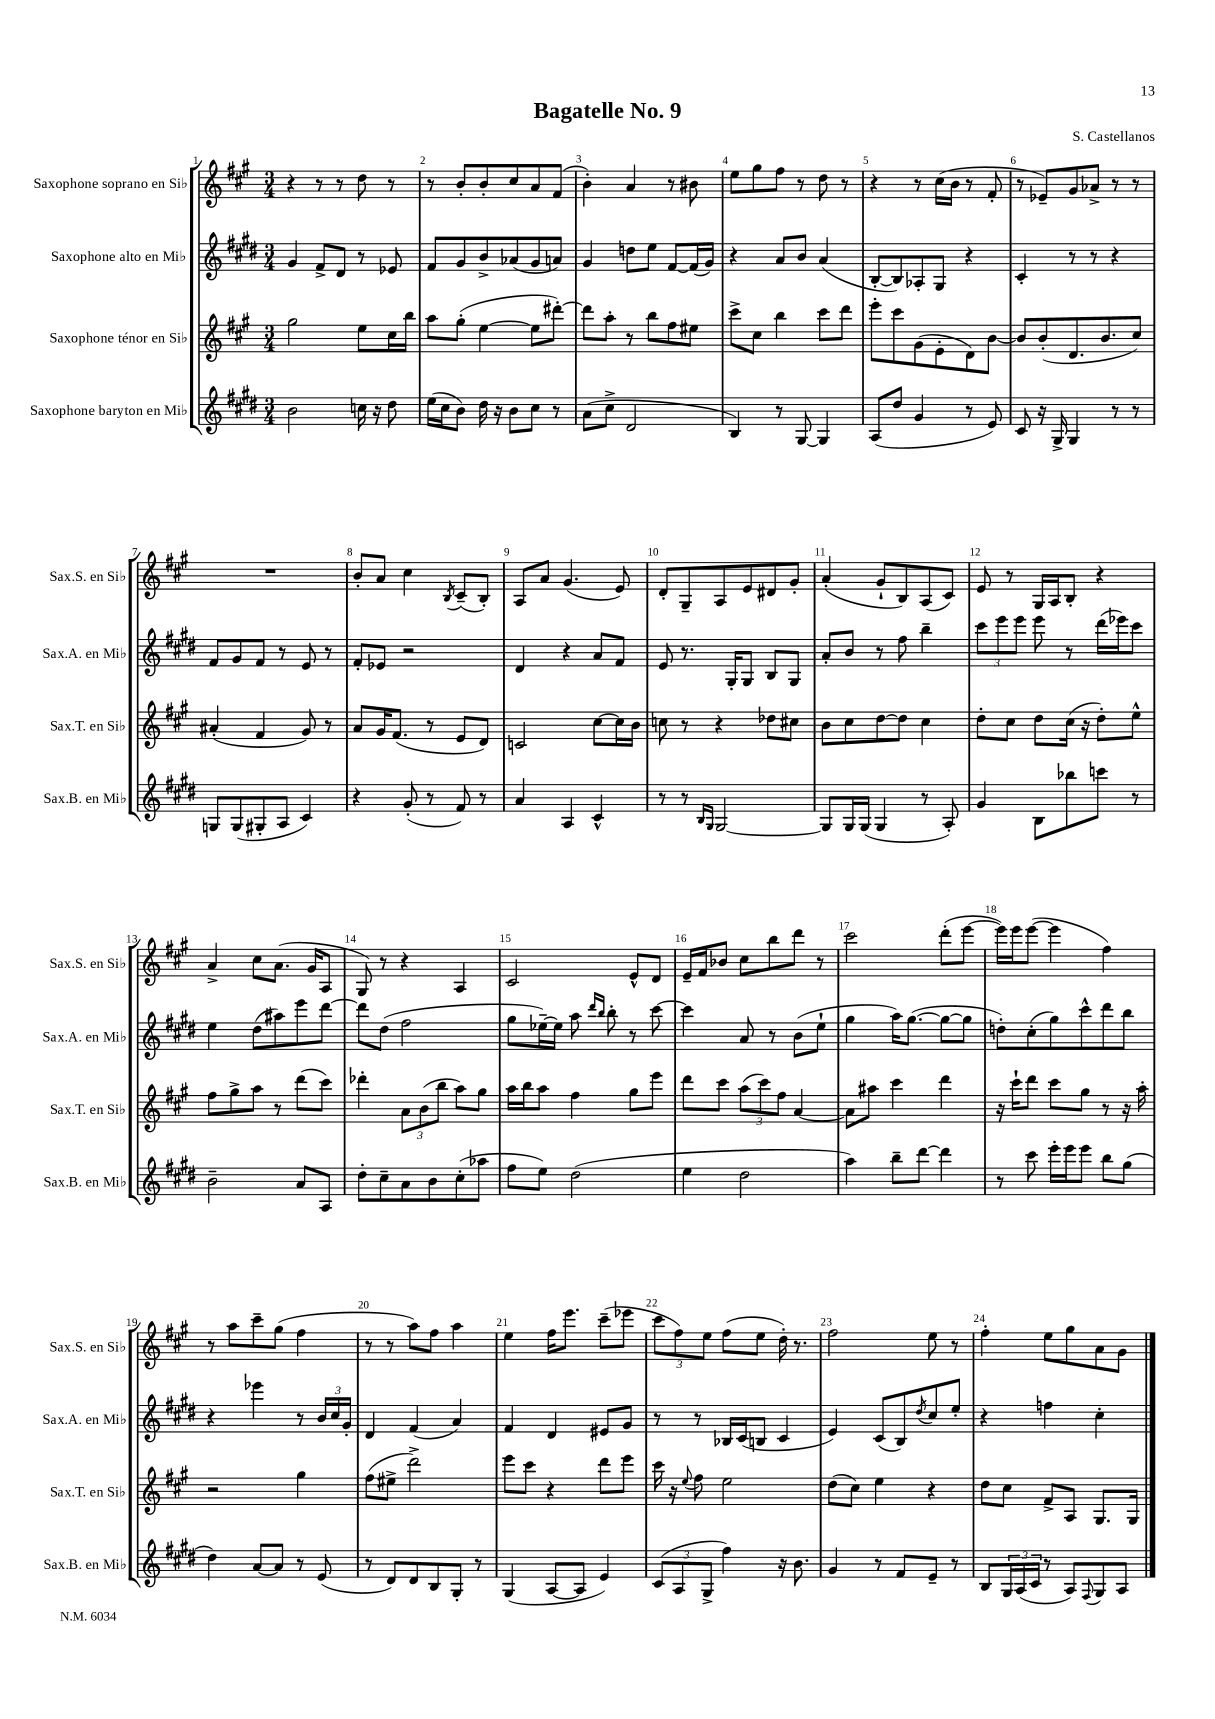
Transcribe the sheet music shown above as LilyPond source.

\header { title = "Bagatelle No. 9" composer = "S. Castellanos" }
<<
\new StaffGroup <<
\new Staff = "s0" \with { instrumentName = "Saxophone soprano en Sib" shortInstrumentName = "Sax.S. en Sib" } {
    \clef treble \key a \major \numericTimeSignature \time 3/4
    r4 r8 r8 d''8 r8 |
    r8 b'8-. b'8-. cis''8 a'8 fis'8( |
    b'4-.) a'4 r8 bis'8 |
    e''8 gis''8 fis''8 r8 d''8 r8 |
    r4 r8 cis''16( b'16 r8 fis'8-. |
    r8 ees'8--) gis'8 aes'8-> r8 r8 |
    R2. |
    b'8-. a'8 cis''4 \acciaccatura { b8 } cis'8--( b8-.) |
    a8 a'8 gis'4.( e'8) |
    d'8-. gis8-- a8 e'8 dis'8 gis'8-. |
    a'4-.( gis'8-! b8) a8( cis'8) |
    e'8 r8 gis16 a16 b8-. r4 |
    a'4-> cis''8 a'8.( gis'16 a8 |
    gis8) r8 r4 a4 |
    cis'2 e'8-^ d'8 |
    e'16-- fis'16 bes'8 cis''8 b''8 d'''8 r8 |
    cis'''2 d'''8-.( e'''8~ |
    e'''16) e'''16 e'''8~( e'''4 fis''4) |
    r8 a''8 cis'''8-- gis''8( fis''4 |
    r8 r8 a''8) fis''8 a''4 |
    e''4 fis''16 e'''8. cis'''8--( ees'''8 |
    \tuplet 3/2 { cis'''8 fis''8) e''8 } fis''8( e''8 d''16-.) r8. |
    fis''2 e''8 r8 |
    fis''4-. e''8 gis''8 a'8 gis'8 \bar "|." |
}
\new Staff = "s1" \with { instrumentName = "Saxophone alto en Mib" shortInstrumentName = "Sax.A. en Mib" } {
    \clef treble \key e \major \numericTimeSignature \time 3/4
    gis'4 fis'8-> dis'8 r8 ees'8 |
    fis'8 gis'8 b'8-> aes'8( gis'8 a'8) |
    gis'4 d''8 e''8 fis'8~ fis'16( gis'16) |
    r4 a'8 b'8 a'4( |
    b8~-. b8) aes8-. gis8 r4 |
    cis'4-. r8 r8 r4 |
    fis'8 gis'8 fis'8 r8 e'8 r8 |
    fis'8-. ees'8 r2 |
    dis'4 r4 a'8 fis'8 |
    e'8 r8. gis16-. gis8 b8 gis8 |
    a'8-. b'8 r8 fis''8 b''4-- |
    \tuplet 3/2 { cis'''8 e'''8 e'''8 } e'''8 r8 dis'''16( ees'''16) cis'''8 |
    e''4 dis''8( ais''8) e'''8 dis'''8~ |
    dis'''8 dis''8( fis''2 |
    gis''8 ees''16~--) ees''16 a''8 \grace { dis'''16 b''16 } b''8-. r8 cis'''8~ |
    cis'''4 a'8 r8 b'8( e''8-! |
    gis''4 a''16) gis''8.~( gis''8~ gis''8 |
    d''8-.) cis''8-.( gis''8) cis'''8-^ dis'''8 b''8 |
    r4 ees'''4 r8 \tuplet 3/2 { b'16 cis''16 gis'16-. } |
    dis'4 fis'4( a'4) |
    fis'4 dis'4 eis'8 gis'8 |
    r8 r8 bes16 cis'16( b8 cis'4 |
    e'4) cis'8( b8) \acciaccatura { dis''8 } cis''8 e''8-. |
    r4 f''4 cis''4-. \bar "|." |
}
\new Staff = "s2" \with { instrumentName = "Saxophone ténor en Sib" shortInstrumentName = "Sax.T. en Sib" } {
    \clef treble \key a \major \numericTimeSignature \time 3/4
    gis''2 e''8 cis''16 b''16 |
    a''8 gis''8-.( e''4~ e''8 dis'''8~-.) |
    dis'''8 a''8-. r8 b''8 fis''8 eis''8 |
    cis'''8-> cis''8 b''4 cis'''8 d'''8 |
    e'''8-. cis'''8 gis'8( e'8-. d'8) b'8~ |
    b'8 b'8-.( d'8. b'8. cis''8) |
    ais'4-.( fis'4 gis'8) r8 |
    a'8 gis'16 fis'8.( r8 e'8 d'8) |
    c'2 cis''8~ cis''16 b'16 |
    c''8 r8 r4 des''8 cis''8 |
    b'8 cis''8 d''8~ d''8 cis''4 |
    d''8-. cis''8 d''8 cis''16( r16 d''8-.) e''8-^ |
    fis''8 gis''8-> a''8 r8 d'''8( cis'''8) |
    des'''4-. \tuplet 3/2 { a'8 b'8( b''8 } a''8) gis''8 |
    a''16 b''16 a''8 fis''4 gis''8 e'''8 |
    d'''8 cis'''8 \tuplet 3/2 { a''8( cis'''8) fis''8 } a'4~ |
    a'8 ais''8 cis'''4 d'''4 |
    r16 cis'''16-! d'''8 cis'''8 gis''8 r8 r16 a''16-. |
    r2 gis''4 |
    fis''8( eis''8-> d'''2->) |
    e'''8 cis'''8 r4 d'''8 e'''8 |
    cis'''16 r16 \appoggiatura { e''8 } fis''8 e''2 |
    d''8( cis''8) e''4 r4 |
    d''8 cis''8 fis'8-> a8 gis8. gis16 \bar "|." |
}
\new Staff = "s3" \with { instrumentName = "Saxophone baryton en Mib" shortInstrumentName = "Sax.B. en Mib" } {
    \clef treble \key e \major \numericTimeSignature \time 3/4
    b'2 c''16 r16 dis''8 |
    e''16( cis''16 b'8) dis''16 r16 b'8 cis''8 r8 |
    a'8( cis''8-> dis'2 |
    b4) r8 gis8~ gis4 |
    a8( dis''8 gis'4 r8 e'8) |
    cis'8 r16 gis16-> gis4 r8 r8 |
    g8 g8( gis8-. a8 cis'4) |
    r4 gis'8-.( r8 fis'8) r8 |
    a'4 a4 cis'4-^ |
    r8 r8 \grace { b16 gis16 } gis2~ |
    gis8 gis16 gis16( gis4 r8 a8-.) |
    gis'4 b8 bes''8 c'''8 r8 |
    b'2-- a'8 a8 |
    dis''8-. cis''8-- a'8 b'8 cis''8-.( aes''8 |
    fis''8 e''8) dis''2( |
    e''4 dis''2 |
    a''4) b''8-- dis'''8~ dis'''4 |
    r8 cis'''8 e'''16-. e'''16 e'''8 b''8 gis''8( |
    dis''4) a'8~ a'8 r8 e'8( |
    r8 dis'8) dis'8 b8 gis8-. r8 |
    gis4( a8~ a8 e'4) |
    \tuplet 3/2 { cis'8( a8 gis8-> } fis''4) r16 b'8. |
    gis'4 r8 fis'8 e'8-- r8 |
    b8 \tuplet 3/2 { gis16 a16( cis'16 } r8 a8) \appoggiatura { fis8 } gis8 a8 \bar "|." |
}
>>
>>
\layout { \context { \Score \override BarNumber.break-visibility = ##(#f #t #t) barNumberVisibility = #all-bar-numbers-visible } }
